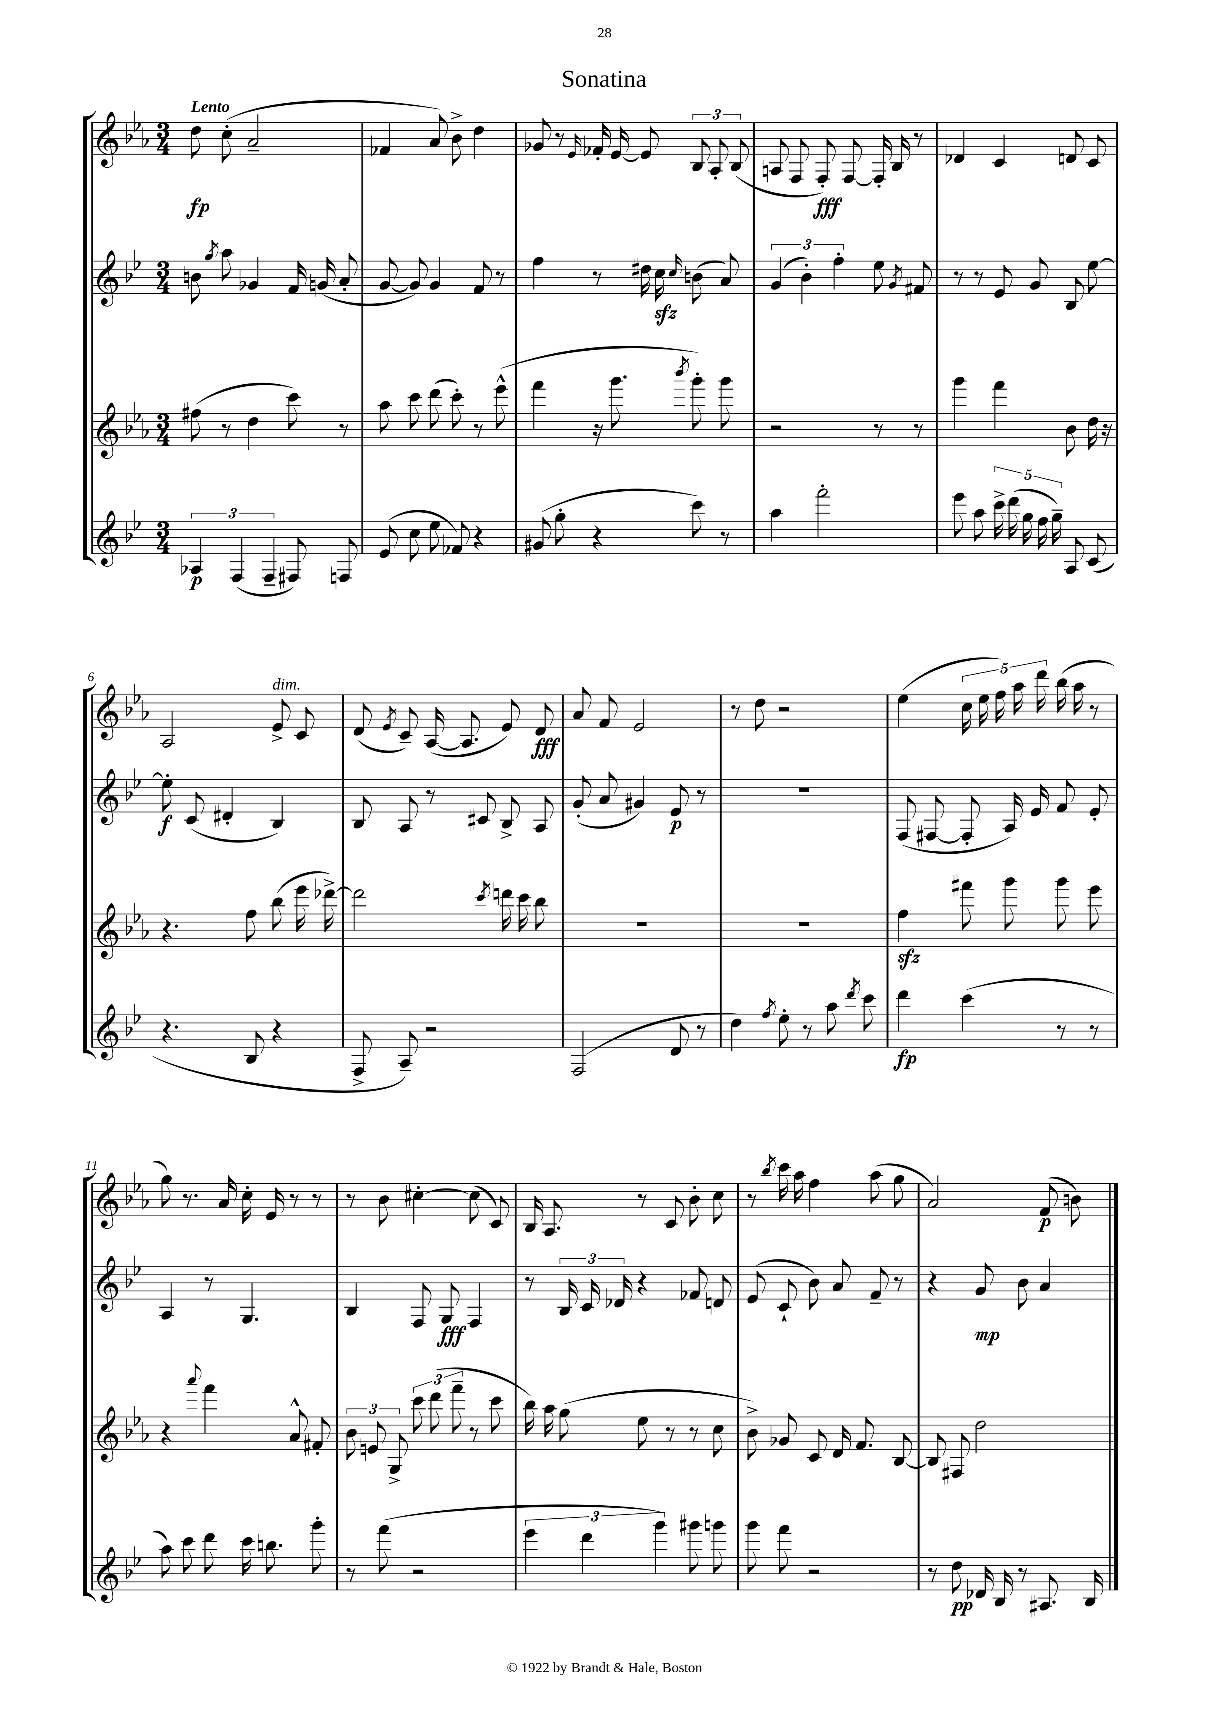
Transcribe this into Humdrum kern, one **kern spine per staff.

**kern	**kern	**kern	**kern
*staff4	*staff3	*staff2	*staff1
*clefG2	*clefG2	*clefG2	*clefG2
*k[b-e-]	*k[b-e-a-]	*k[b-e-]	*k[b-e-a-]
*M3/4	*M3/4	*M3/4	*M3/4
6A-	(8ff#	8b	8dd
.	.	8qgg	.
.	8r	8aa	(8cc'
(6F	.	.	.
.	4dd	4g-	2a-~
6F~	.	.	.
8F#)	8ccc)	16f	.
.	.	(16g	.
8F	8r	8a'	.
=	=	=	=
(8e-	8aa-	[8g	4f-
8cc	8ccc	8g])	.
8ee-	(8ddd	4g	8a-)
8f-)	8ccc')	.	8b-^
4r	8r	8f	4dd
.	(8eee-^^	8r	.
=	=	=	=
(8g#	4fff	4ff	8g-
8gg'	.	.	8r
.	.	.	16qqe-
4r	16r	8r	16f-'
.	8.ggg	.	[16e-
.	.	16dd#	8e-]
.	.	16cc	.
.	8qbbb-	16qqcc	.
8ccc)	8ggg')	(8b	12B-
.	.	.	12A-'
8r	8ggg	8a)	.
.	.	.	(12B-
=	=	=	=
4aa	2r	(6g	8A
.	.	.	8F
.	.	6b-')	.
2fff'	.	.	8F')
.	.	6ff'	.
.	.	.	[8F
.	8r	8ee-	16F']
.	.	.	16B-
.	.	8qg	.
.	8r	8f#	8r
=	=	=	=
8eee-	4ggg	8r	4d-
8aa	.	8r	.
20ccc^	4fff	8e-	4c
(20ddd	.	.	.
20gg	.	.	.
.	.	8g	.
20ff	.	.	.
20gg~)	.	.	.
8A	8b-	8B-	8d
(8c	16dd	[8ee-	8c
.	16r	.	.
=	=	=	=
4.r	4.r	8ee-']	2A-
.	.	(8c	.
.	.	4d#'	.
8B-	8ff	.	.
4r	(8bb-	4B-)	8e-^
.	16eee-	.	8c
.	[16ddd-^)	.	.
=	=	=	=
8F^	2ddd-]	8B-	(8d
.	.	.	8qe-
8A~)	.	8A	8c~)
2r	.	8r	([16A-
.	.	.	8.A-]
.	.	8c#	.
.	8qccc	.	.
.	16ddd	8B-^	8e-)
.	16ccc	.	.
.	8bb-	8A	8d
=	=	=	=
(2F	2.r	(8g'	8a-
.	.	8a	8f
.	.	4g#)	2e-
8d	.	8e-	.
8r	.	8r	.
=	=	=	=
4dd)	2.r	2.r	8r
.	.	.	8dd
8qff	.	.	.
8ee-'	.	.	2r
8r	.	.	.
8aa	.	.	.
8qddd	.	.	.
8ccc	.	.	.
=	=	=	=
4ddd	4ff	(8F	(4ee-
.	.	[8F#	.
(4ccc	8fff#	8F#']	20cc
.	.	.	20ee-
.	.	.	20ff)
.	8ggg	16A)	.
.	.	.	20aa-
.	.	16e-	.
.	.	.	20ddd
8r	8ggg	8f	(16bb-
.	.	.	16aa-
8r	8eee-	8e-'	8r
=	=	=	=
8aa)	4r	4A	8gg)
8ccc	.	.	8.r
.	8qqaaa-	.	.
8ddd	4fff	8r	.
.	.	.	16a-
16ccc	.	4.G	16cc'
8.bb	.	.	16e-
.	8a-^^	.	8r
8ggg'	8f#'	.	8r
=	=	=	=
8r	12b-	4B-	8r
.	12e	.	.
(8fff	.	.	8b-
.	12G^	.	.
2r	12ccc	8F	[4cc#'
.	(12ddd	.	.
.	.	8G	.
.	12fff~	.	.
.	8r	4F	(8cc#]
.	8ccc	.	8c)
=	=	=	=
6eee-	16bb-)	8r	16B-
.	16aa-	.	8.A-
.	(8gg	24B-	.
6ddd	.	24c	.
.	.	24d-	.
.	8ee-	4r	8r
6ggg)	.	.	.
.	8r	.	8c
8ggg#	8r	8f-	8b-'
8ggg	8cc	8d	8cc
=	=	=	=
8ggg	8b-^)	(8e-	8r
.	.	.	8qbb-
8fff	8g-	8c`	16ccc
.	.	.	16aa-
2r	8c	8b-)	4ff
.	16d	8a	.
.	8.f	.	.
.	.	8f~	(8aa-
.	[8B-	8r	8gg
=	=	=	=
8r	8B-]	4r	2a-)
8dd	8F#	.	.
16d-	2dd	8g	.
16B-	.	.	.
8r	.	8b-	.
8.A#	.	4a	(8f
.	.	.	8b)
16B-	.	.	.
==	==	==	==
*-	*-	*-	*-
